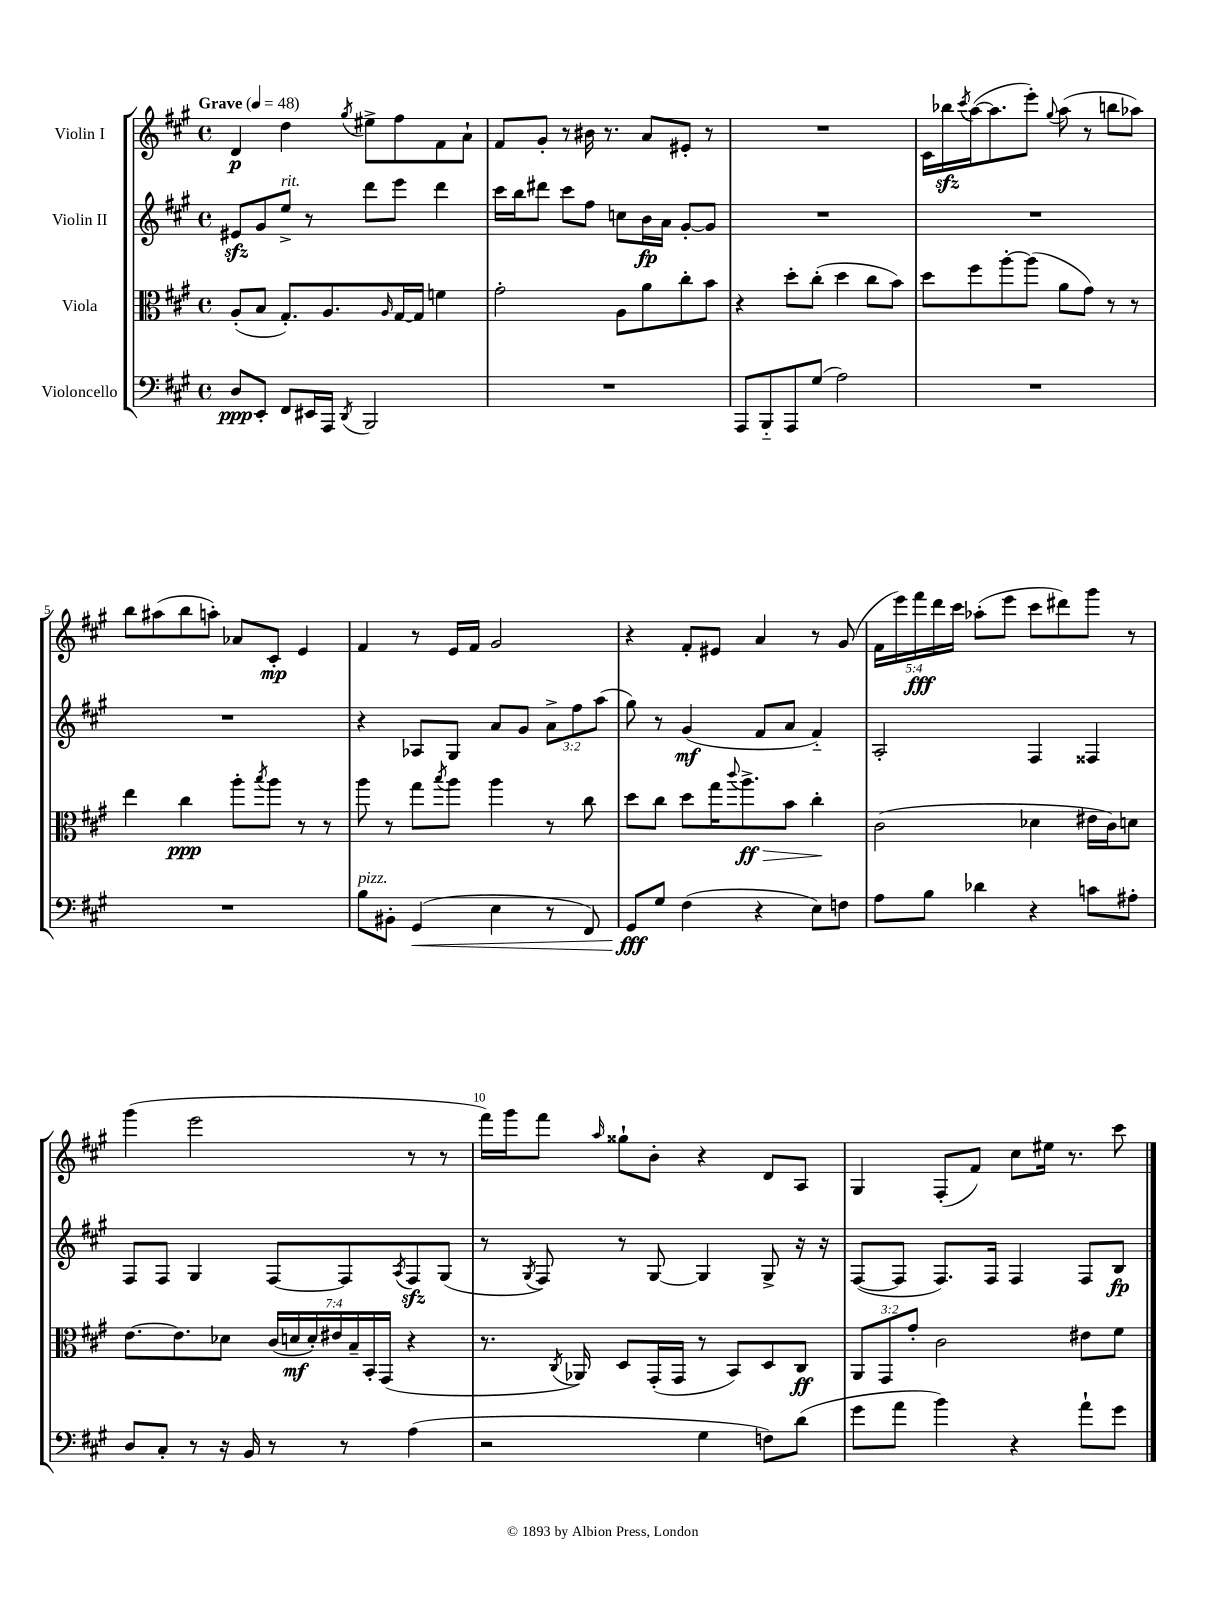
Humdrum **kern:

**kern	**kern	**kern	**kern
*staff4	*staff3	*staff2	*staff1
*clefF4	*clefC3	*clefG2	*clefG2
*k[f#c#g#]	*k[f#c#g#]	*k[f#c#g#]	*k[f#c#g#]
*M4/4	*M4/4	*M4/4	*M4/4
*met(c)	*met(c)	*met(c)	*met(c)
*MM48	*MM48	*MM48	*MM48
8D	(8A'	8e#	4d
8EE'	8B	8g#	.
8FF#	8.G#')	8ee^	4dd
16EE#	.	8r	.
16AAA	8.A	.	.
8qDD	.	.	8qgg#
2BBB	.	8ddd	8ee#^
.	16qqA	.	.
.	[16G#	8eee	8ff#
.	16G#]	.	.
.	4f	4ddd	8f#
.	.	.	8a`
=	=	=	=
1r	2g#'	16ccc#	8f#
.	.	16bb	.
.	.	8ddd#	8g#'
.	.	8ccc#	8r
.	.	8ff#	16b#
.	.	.	8.r
.	8A	8cc	.
.	8a	16b	8a
.	.	16a	.
.	8cc#'	[8g#'	8e#'
.	8b	8g#]	8r
=	=	=	=
8AAA	4r	1r	1r
8BBB'~	.	.	.
8AAA	8dd'	.	.
(8G#	(8cc#'	.	.
2A)	4dd	.	.
.	8cc#	.	.
.	8b)	.	.
=	=	=	=
1r	8dd	1r	16c#
.	.	.	16bb-
.	.	.	8qccc#
.	8ff#	.	([16aa
.	.	.	8.aa]
.	[8aa'	.	.
.	(8aa]	.	8eee')
.	.	.	8qqgg#
.	8a	.	(8aa
.	8g#)	.	8r
.	8r	.	8bb
.	8r	.	8aa-)
=	=	=	=
1r	4ee	1r	8bb
.	.	.	(8aa#
.	4cc#	.	8bb
.	.	.	8aa')
.	8aa'	.	8a-
.	8qbb	.	.
.	8aa	.	8c#'
.	8r	.	4e
.	8r	.	.
=	=	=	=
8B	8aa	4r	4f#
8BB#'	8r	.	.
(4GG#	8gg#	8A-	8r
.	8qbb	.	.
.	8aa	8G#	16e
.	.	.	16f#
4E	4aa	8a	2g#
.	.	8g#	.
8r	8r	12a^	.
.	.	12ff#	.
8FF#)	8cc#	.	.
.	.	(12aa	.
=	=	=	=
8GG#	8dd	8gg#)	4r
8G#	8cc#	8r	.
(4F#	8dd	(4g#	8f#'
.	16gg#	.	8e#
.	8qqccc#	.	.
.	8.aa^	.	.
4r	.	8f#	4a
.	8b	8a	.
8E)	4cc#'	4f#'~)	8r
8F	.	.	(8g#
=	=	=	=
8A	(2c#	2A'	20f#
.	.	.	20eee)
.	.	.	20fff#
8B	.	.	.
.	.	.	20ddd
.	.	.	20ccc#
4d-	.	.	(8aa-'
.	.	.	8eee
4r	4d-	4F#	8ccc#
.	.	.	8ddd#)
8c	16e#	4F##	8ggg#
.	16c#)	.	.
8A#'	8d	.	8r
=	=	=	=
8D	[8.e	8F#	(4ggg#
8C#'	.	8F#	.
.	8.e]	.	.
8r	.	4G#	2eee
16r	8d-	.	.
16BB	.	.	.
8r	(28c#	[8F#	.
.	28d	.	.
.	28d')	.	.
.	28e#	.	.
8r	.	8F#]	.
.	28B~	.	.
.	28BB'	.	.
.	(28GG#	.	.
.	.	8qA	.
(4A	4r	8F#	8r
.	.	(8G#	8r
=	=	=	=
2r	8.r	8r	16fff#)
.	.	.	16ggg#
.	.	8qG#	.
.	.	8F#)	8fff#
.	8qC#	.	.
.	16AA-)	.	.
.	.	.	16qqaa
.	8D	8r	8gg##`
.	(16GG#'	[8G#	8b'
.	16GG#	.	.
4G#	8r	4G#]	4r
.	8BB)	.	.
8F)	8D	8G#^	8d
(8d	8C#	16r	8A
.	.	16r	.
=	=	=	=
8g#	12AA	([8F#	4G#
.	12GG#	.	.
8a	.	8F#]	.
.	12g#'	.	.
4b)	2c#	8.F#)	(8F#'
.	.	.	8f#)
.	.	16F#	.
4r	.	4F#	8cc#
.	.	.	16ee#
.	.	.	8.r
8a`	8e#	8F#	.
8g#	8f#	8B	8ccc#
==	==	==	==
*-	*-	*-	*-
